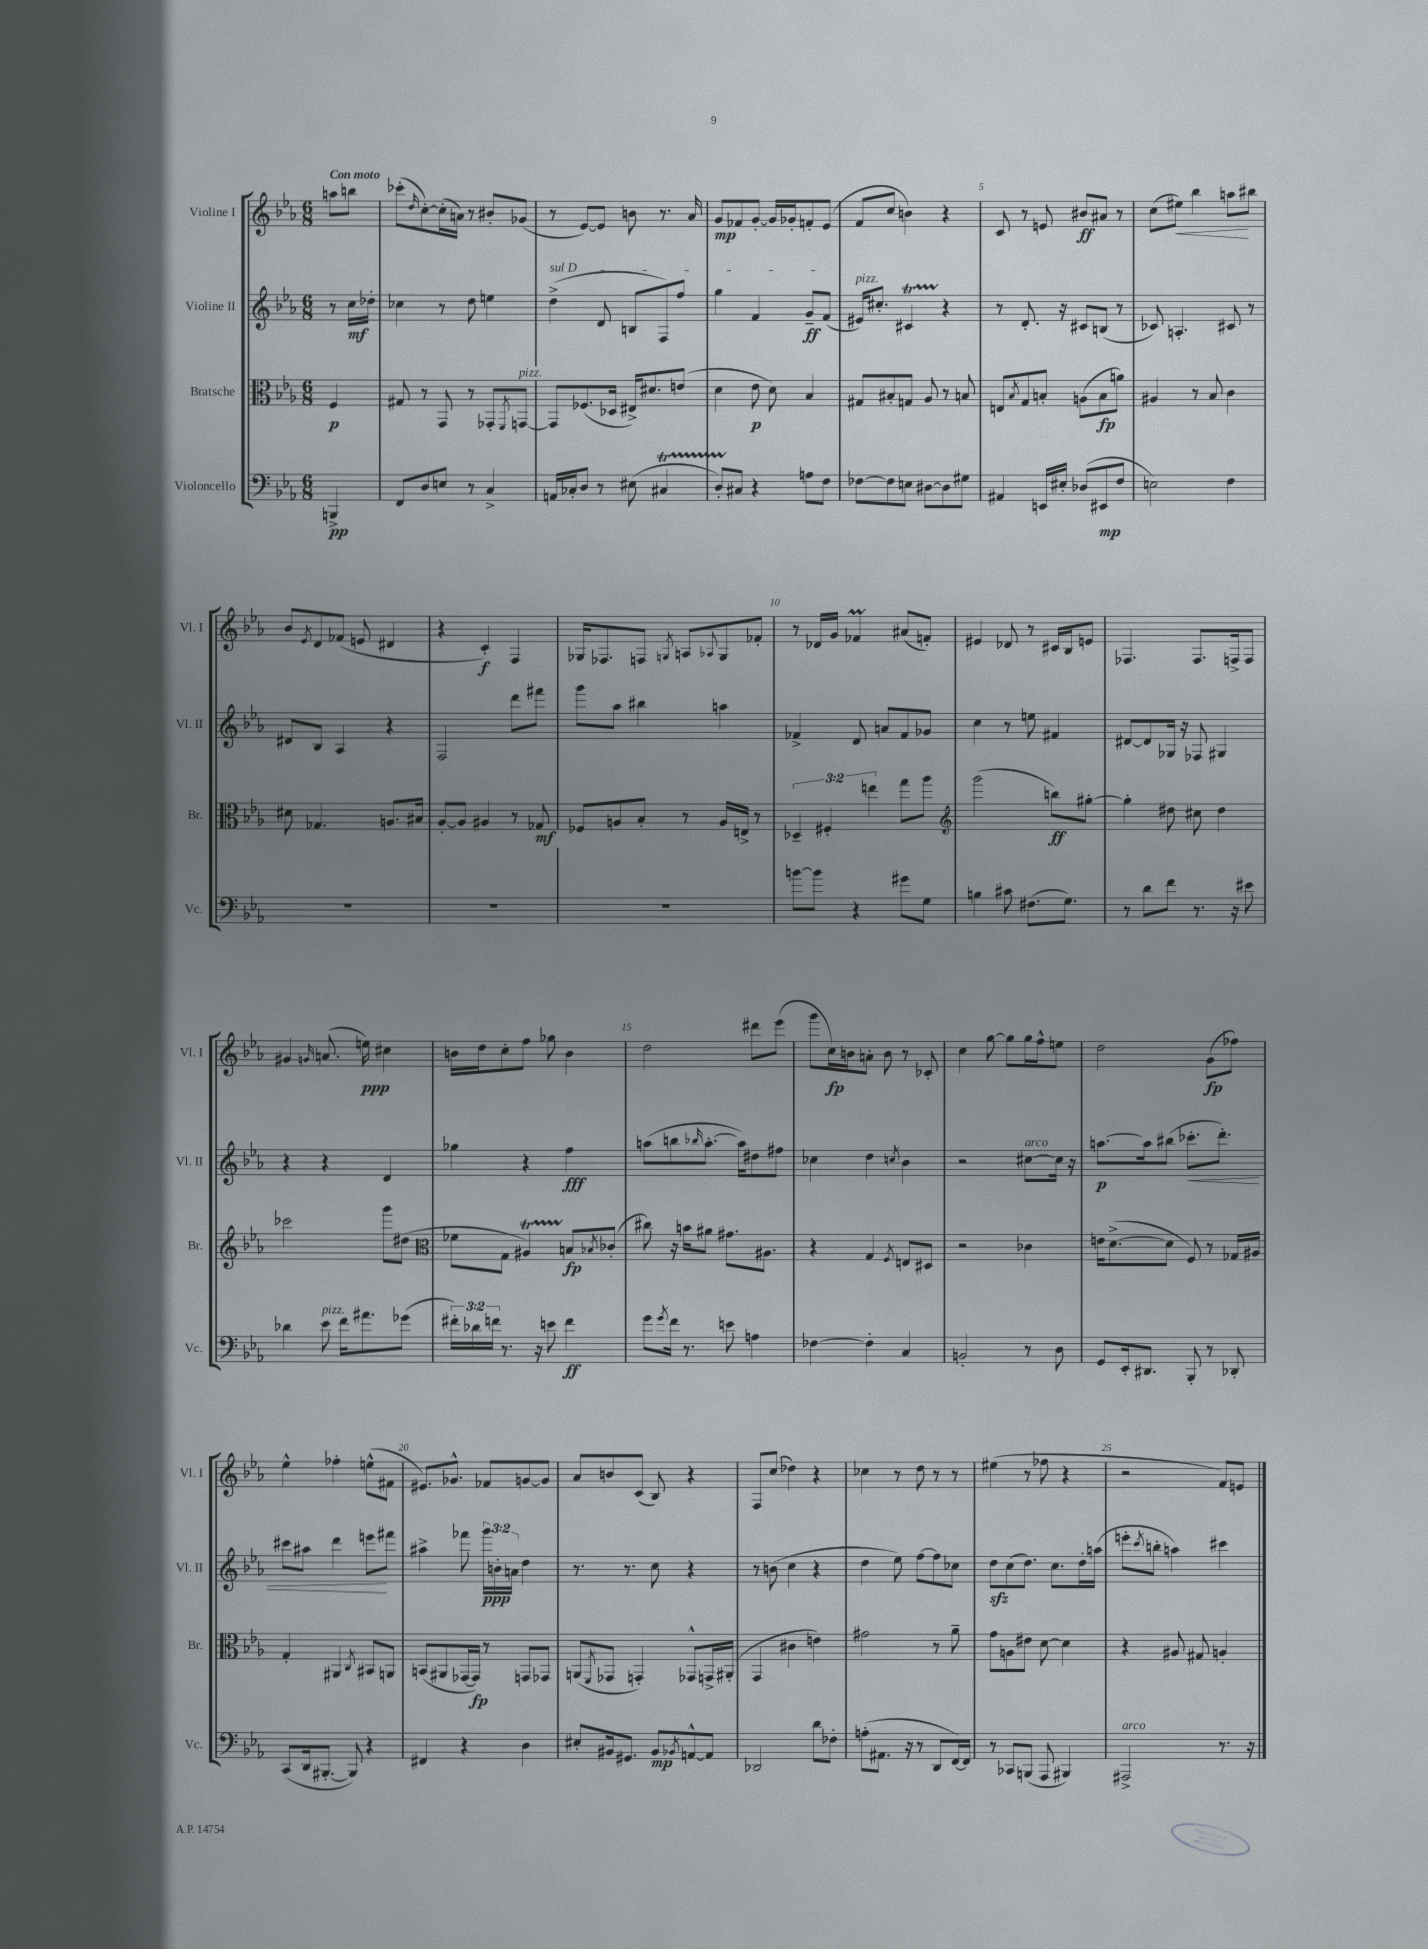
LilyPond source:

<<
\new StaffGroup <<
\new Staff = "s0" \with { instrumentName = "Violine I" shortInstrumentName = "Vl. I" } {
    \clef treble \key ees \major \numericTimeSignature \time 6/8 \partial 4 \tempo "Con moto"
    a''8 b''8 |
    ces'''8-.( \grace { d''16 } c''8~-.) c''16-.( a'16) r8 bis'8-. ges'8( |
    r8 ees'8~) ees'8 b'8 r8. aes'16 |
    g'8\mp fes'8 g'8~-. g'16 ges'16-. f'8-. ees'8( |
    f'8 c''8 b'4) r4 |
    c'8 r8 e'8 bis'8\ff ais'8 r8 |
    c''8( eis''8\<) bes''4 a''8\! bis''8 |
    bes'8 \acciaccatura { ees'8 } d'8 fes'8( e'8 dis'4 |
    r4 c'4-.\f) f4 |
    ges16 fes8. f8 \acciaccatura { g8 } a8 \appoggiatura { aes8 } g8 fes'8-. |
    r8 des'16 g'16 fes'4\prall ais'8( f'8-.) |
    eis'4 des'8 r8 cis'16 bes16 e'8 |
    fes4. fes8. f16-> f8 |
    gis'4 \grace { g'16 } a'8.( e''16\ppp) cis''4 |
    b'16 d''16 c''8-. f''8 ges''8 b'4 |
    d''2 dis'''8 ees'''8( |
    g'''8 c''16\fp) b'16 a'8-. b'8 r8 ces'8-. |
    c''4 g''8~ g''8 g''16 f''16-^ e''8 |
    d''2 g'8\fp( fes''8) |
    ees''4-^ fes''4-. e''8-^( fis'8 |
    eis'8.) ges'8.-^ fes'8 g'8~ g'8 |
    aes'8 b'8 c'8( bes8) r4 |
    f8 c''8( des''4) r4 |
    ces''4 r8 d''8 r8 r8 |
    eis''4( r8 fes''8 r4 |
    r2 f'8) e'8 \bar "|." |
}
\new Staff = "s1" \with { instrumentName = "Violine II" shortInstrumentName = "Vl. II" } {
    \clef treble \key ees \major \numericTimeSignature \time 6/8 \override Staff.TupletNumber.text = #tuplet-number::calc-fraction-text \partial 4
    r8 c''16\mf des''16-. |
    ces''4 r8 d''8 e''4 |
    \once \override TextSpanner.bound-details.left.text = \markup { \italic "sul D" } d''4->\startTextSpan( d'8 b8 f8) f''8 |
    g''4 f'4 g'8--\ff f'8\stopTextSpan( |
    eis'16^\markup { \italic "pizz." }) cis''8.-. cis'4\startTrillSpan r4\stopTrillSpan |
    r8 d'8.-. r16 cis'8 b8( r8 |
    ces'8) a4.-. cis'8 r8 |
    dis'8 bes8 aes4 r4 |
    f2 d'''8 fis'''8 |
    g'''8 aes''8 bis''4 a''4 |
    fes'4-> d'8 a'8 fes'8 ges'8 |
    c''4 r8 e''8 fis'4 |
    dis'8~ dis'8 ges16 r16 fes8 gis4 |
    r4 r4 d'4 |
    ges''4 r4 f''4\fff |
    a''8( b''8 \grace { bes''16 } a''8.~-. a''16) dis''8 fis''8 |
    ces''4 d''4 \acciaccatura { c''8 } bes'4 |
    r2 cis''8~^\markup { \italic "arco" } cis''16 r16 |
    a''8.~\p a''16 bis''8( ces'''8.-.\< d'''8.-.) |
    cis'''8 ais''8 d'''4 e'''8\! fis'''8 |
    ais''4-> fes'''8 \tuplet 3/2 { g'''16\ppp b'16-. a'16 } d''4 |
    r8. r8. c''8 r4 |
    r8 b'8( c''4 r4 |
    d''4 ees''8) f''8~ f''8 ces''8 |
    d''8\sfz c''8( d''8.) c''8. d''16-. a''16( |
    e'''8-. \acciaccatura { c'''8 } b''8-. a''4) cis'''4 \bar "|." |
}
\new Staff = "s2" \with { instrumentName = "Bratsche" shortInstrumentName = "Br." } {
    \clef alto \key ees \major \numericTimeSignature \time 6/8 \override Staff.TupletNumber.text = #tuplet-number::calc-fraction-text \partial 4
    f4\p |
    gis8 r8 g,8 r8 ges,8-. \acciaccatura { f,8 } g,8~^\markup { \italic "pizz." } |
    g,8 fes8.( des16 eis16->) dis'8. e'8( |
    d'4 ees'8\p d'8) bes4 |
    gis8 bis8-. g8 aes8 r8 b8 |
    e8 \acciaccatura { bes8 } g8 b8-. a8( b8\fp a'8) |
    ais4 r8 bes8 c'4 |
    dis'8 ges4. a8. bis16 |
    aes8~-. aes8 ais4 r8 ges8\mf |
    fes8 a8 bes8-. r8 a16 e16-> r8 |
    \tuplet 3/2 { des4-- fis4-. e''4 } g''8 aes''8 |
    \clef treble g'''2( b''8\ff) gis''8~-. |
    gis''4-. dis''8 cis''8 dis''4 |
    ces'''2 g'''8 dis''8( |
    \clef alto fes'8 g8 ais4\startTrillSpan) b8\stopTrillSpan\fp \acciaccatura { bes8 } ces'8-.( |
    cis''8) r16 b'16 ais'8 gis'8. ais8. |
    r4 g4 \acciaccatura { f8 } e8 dis8 |
    r2 ces'4 |
    e'16 d'8.~->( d'8 f8) r8 ges16 ais16 |
    g4-. ais,4 \acciaccatura { c8 } bis,8 a,8 |
    b,8( ais,8 ges,16~ ges,16\fp) r8 g,8 ges,8 |
    a,8( \acciaccatura { f,8 } ges,8 g,4-.) ges,8-^ g,16-> ais,16-.( |
    g,4 cis'4 e'4) |
    gis'2 r8 aes'8-- |
    g'8 a8 eis'8 d'8~ d'4 |
    r4 ais8 gis8 a4-. \bar "|." |
}
\new Staff = "s3" \with { instrumentName = "Violoncello" shortInstrumentName = "Vc." } {
    \clef bass \key ees \major \numericTimeSignature \time 6/8 \override Staff.TupletNumber.text = #tuplet-number::calc-fraction-text \partial 4
    b,,4->\pp |
    f,8 d8 e8 r8 c4-> |
    a,16 ces16-. d8 r8 eis8( cis4\startTrillSpan |
    d8-.) cis8\stopTrillSpan r4 a8 f8 |
    fes8~ fes8 e8 dis8~ dis8 gis8 |
    ais,4 e,16 eis16-. des8( eis,8\mp f8 |
    e2) f4 |
    R2. |
    R2. |
    R2. |
    b'8~ b'8 r4 gis'8 g8 |
    b4 cis'8 fis8.( g8.) |
    r8 d'8 f'8 r8. r16 eis'8 |
    des'4 ees'8^\markup { \italic "pizz." } f'16 ais'8. ges'8( |
    \tuplet 3/2 { fis'16-.) des'16 f'16 } r8. r16 e'8 f'4\ff |
    g'8 \acciaccatura { g'8 } f'16 r8. e'8 a4 |
    fes4~ fes4-. c4 |
    b,2-. r8 d8 |
    g,8 ees,16-. dis,8. bes,,8-. r8 des,8-. |
    c,8( d,16 bis,,8.~-. bis,,8) r4 |
    fis,4 r4 d4 |
    eis8-. bis,16 gis,8. bis,8\mp \acciaccatura { bes,8 } a,8~-^ a,8 |
    des,2 d'8 fes8-. |
    a8-.( ais,8. r16 r8 d,8 f,16~) f,16 |
    r8 ces,8 b,,8( aes,,8 bis,,4) |
    ais,,2->^\markup { \italic "arco" } r8. r16 \bar "|." |
}
>>
>>
\layout { \context { \Score \override BarNumber.break-visibility = ##(#f #t #t) barNumberVisibility = #(every-nth-bar-number-visible 5) } }
